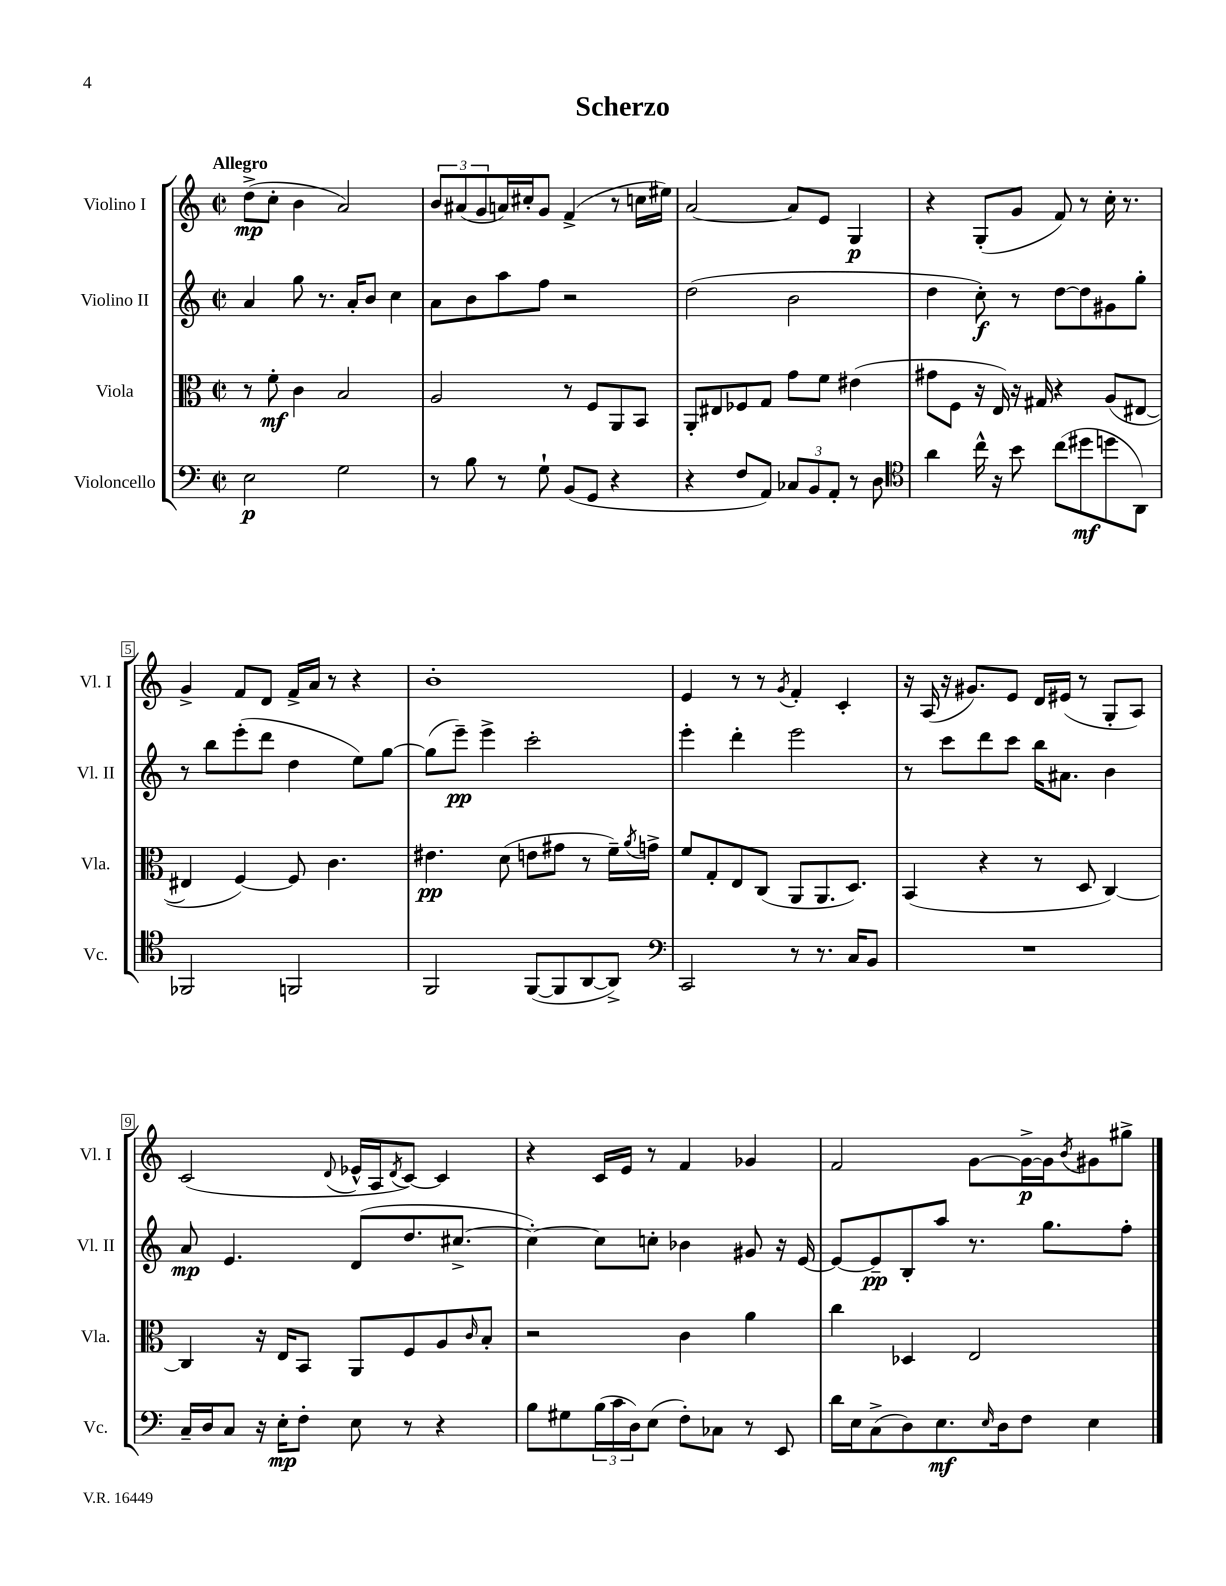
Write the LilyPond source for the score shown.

\header { title = "Scherzo" }
<<
\new StaffGroup <<
\new Staff = "s0" \with { instrumentName = "Violino I" shortInstrumentName = "Vl. I" } {
    \clef treble \key c \major \defaultTimeSignature \time 2/2 \tempo "Allegro"
    d''8->\mp( c''8-. b'4 a'2) |
    \tuplet 3/2 { b'8 ais'8( g'8 } a'16) cis''16-. g'8 f'4->( r8 c''16 eis''16) |
    a'2~ a'8 e'8 g4\p |
    r4 g8-.( g'8 f'8) r8 c''16-. r8. |
    g'4-> f'8 d'8 f'16-> a'16 r8 r4 |
    b'1-. |
    e'4 r8 r8 \acciaccatura { g'8 } f'4-. c'4-. |
    r16 a16( r16 gis'8.) e'8 d'16 eis'16( r8 g8-. a8) |
    c'2( \appoggiatura { d'8 } ees'16-^ a16 \acciaccatura { d'8 } c'8~) c'4 |
    r4 c'16 e'16 r8 f'4 ges'4 |
    f'2 g'8~ g'16~->\p g'16 \acciaccatura { b'8 } gis'8 gis''8-> \bar "|." |
}
\new Staff = "s1" \with { instrumentName = "Violino II" shortInstrumentName = "Vl. II" } {
    \clef treble \key c \major \defaultTimeSignature \time 2/2
    a'4 g''8 r8. a'16-. b'8 c''4 |
    a'8 b'8 a''8 f''8 r2 |
    d''2( b'2 |
    d''4 c''8-.\f) r8 d''8~ d''8 gis'8 g''8-. |
    r8 b''8 e'''8-.( d'''8 d''4 e''8) g''8~ |
    g''8( e'''8--\pp) e'''4-> c'''2-. |
    e'''4-. d'''4-. e'''2 |
    r8 c'''8 d'''8 c'''8 b''16 ais'8. b'4 |
    a'8\mp e'4. d'8( d''8. cis''8.~-> |
    cis''4~-.) cis''8 c''8-. bes'4 gis'8 r16 e'16~ |
    e'8~ e'8--\pp b8-. a''8 r8. g''8. f''8-. \bar "|." |
}
\new Staff = "s2" \with { instrumentName = "Viola" shortInstrumentName = "Vla." } {
    \clef alto \key c \major \defaultTimeSignature \time 2/2
    r8 f'8-.\mf c'4 b2 |
    a2 r8 f8 a,8 b,8 |
    a,8-. eis8 fes8 g8 g'8 f'8 eis'4( |
    gis'8 f8 r16 e16) r16 gis16 r4 a8( eis8~ |
    eis4 f4~) f8 c'4. |
    eis'4.\pp d'8( e'8 gis'8 r8 f'16--) \acciaccatura { a'8 } g'16-> |
    f'8 g8-. e8 c8( a,8 a,8. d8.) |
    b,4( r4 r8 d8 c4~) |
    c4 r16 e16 b,8 a,8 f8 a8 \grace { c'16 } b8-. |
    r2 c'4 a'4 |
    c''4 des4 e2 \bar "|." |
}
\new Staff = "s3" \with { instrumentName = "Violoncello" shortInstrumentName = "Vc." } {
    \clef bass \key c \major \defaultTimeSignature \time 2/2
    e2\p g2 |
    r8 b8 r8 g8-! b,8( g,8 r4 |
    r4 f8 a,8) \tuplet 3/2 { ces8 b,8 a,8-. } r8 d8 |
    \clef tenor a'4 c''16-^ r16 b'8 c''8( dis''8\mf d''8 a,8) |
    fes,2 f,2 |
    f,2 f,8~( f,8 a,8~ a,8->) |
    \clef bass c,2 r8 r8. c16 b,8 |
    R1 |
    c16-- d16 c8 r16 e16-.\mp f8-. e8 r8 r4 |
    b8 gis8 \tuplet 3/2 { b16( c'16 d16) } e8( f8-.) ces8 r8 e,8 |
    d'16 e16 c8->( d8) e8.\mf \grace { e16 } d16 f8 e4 \bar "|." |
}
>>
>>
\layout { \context { \Score \override BarNumber.stencil = #(make-stencil-boxer 0.1 0.3 ly:text-interface::print) } }
